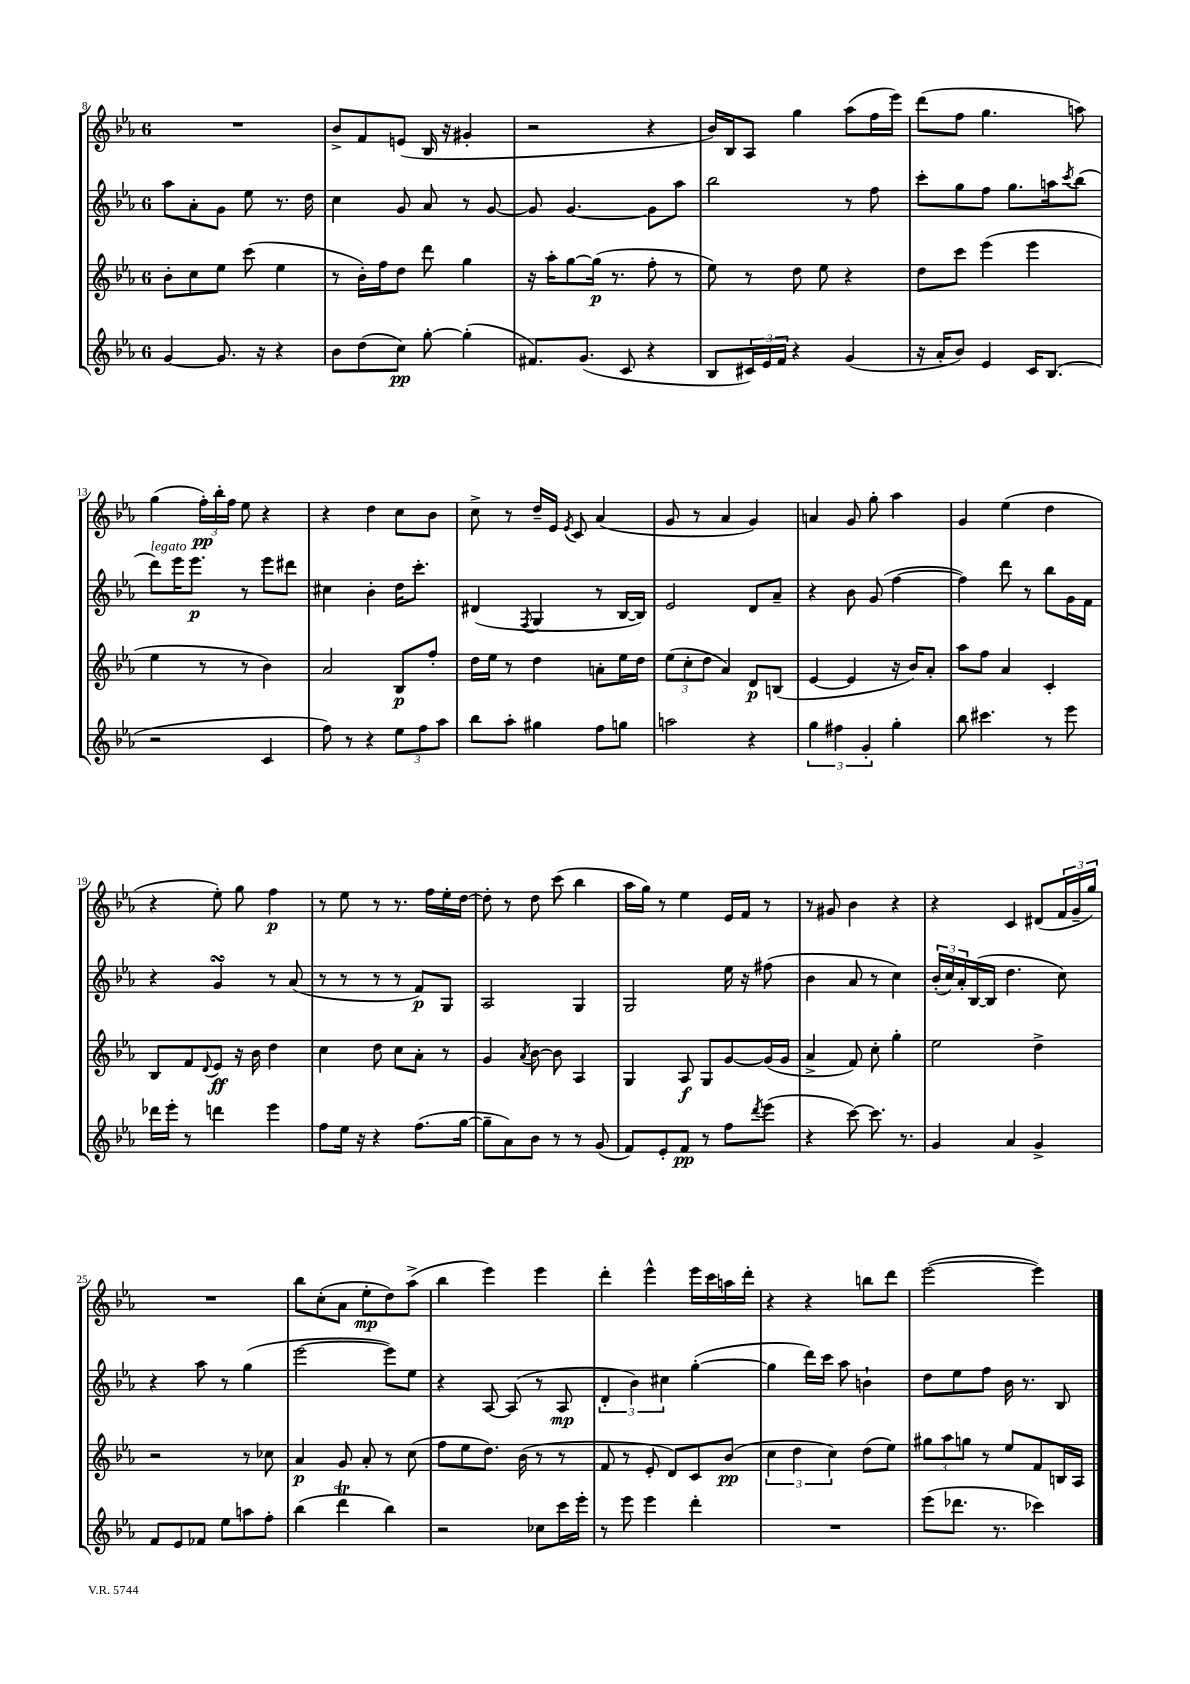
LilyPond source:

<<
\new StaffGroup <<
\new Staff = "s0" {
    \clef treble \key ees \major \once \override Staff.TimeSignature.style = #'single-digit \time 6/8
    R2. |
    bes'8-> f'8 e'8( bes16 r16 gis'4-. |
    r2 r4 |
    bes'16) bes16 aes8 g''4 aes''8( f''16 ees'''16) |
    d'''8( f''8 g''4. a''8) |
    g''4( \tuplet 3/2 { f''16-.\pp) bes''16-. f''16 } ees''8 r4 |
    r4 d''4 c''8 bes'8 |
    c''8-> r8 d''16-- ees'16 \acciaccatura { ees'8 } c'8 aes'4( |
    g'8 r8 aes'4 g'4) |
    a'4 g'8 g''8-. aes''4 |
    g'4 ees''4( d''4 |
    r4 ees''8-.) g''8 f''4\p |
    r8 ees''8 r8 r8. f''16 ees''16-. d''16~ |
    d''8-. r8 d''8 c'''8( bes''4 |
    aes''16 g''16) r8 ees''4 ees'16 f'16 r8 |
    r8 gis'8 bes'4 r4 |
    r4 c'4 dis'8( \tuplet 3/2 { f'16 g'16-- g''16) } |
    R2. |
    bes''8 c''8-.( aes'8 ees''8-.\mp d''8) aes''8->( |
    bes''4 ees'''4) ees'''4 |
    d'''4-. ees'''4-^ ees'''16 c'''16 a''16 d'''16-. |
    r4 r4 b''8 d'''8 |
    ees'''2~( ees'''4) \bar "|." |
}
\new Staff = "s1" {
    \clef treble \key ees \major \once \override Staff.TimeSignature.style = #'single-digit \time 6/8
    aes''8 aes'8-. g'8 ees''8 r8. d''16 |
    c''4 g'8 aes'8 r8 g'8~ |
    g'8 g'4.~ g'8 aes''8 |
    bes''2 r8 f''8 |
    c'''8-. g''8 f''8 g''8. a''16 \acciaccatura { c'''8 } bes''8( |
    d'''8^\markup { \italic "legato" }) ees'''16 ees'''8.\p r8 ees'''8 dis'''8 |
    cis''4 bes'4-. d''16 c'''8.-. |
    dis'4( \acciaccatura { f8 } g4 r8 bes16~ bes16) |
    ees'2 d'8 aes'8-- |
    r4 bes'8 g'8( f''4~ |
    f''4) d'''8 r8 bes''8 g'16 f'16 |
    r4 g'4\turn r8 aes'8( |
    r8 r8 r8 r8 f'8\p) g8 |
    aes2 g4 |
    g2 ees''16 r16 fis''8( |
    bes'4 aes'8 r8 c''4) |
    \tuplet 3/2 { bes'16-.( c''16) aes'16-. } bes16~( bes16 d''4. c''8) |
    r4 aes''8 r8 g''4( |
    ees'''2~ ees'''8) ees''8 |
    r4 aes8~ aes8( r8 aes8\mp |
    \tuplet 3/2 { d'4-. bes'4) cis''4 } g''4~-.( |
    g''4 d'''16) c'''16 aes''8 b'4-! |
    d''8 ees''8 f''8 bes'16 r8. bes8 \bar "|." |
}
\new Staff = "s2" {
    \clef treble \key ees \major \once \override Staff.TimeSignature.style = #'single-digit \time 6/8
    bes'8-. c''8 ees''8 c'''8( ees''4 |
    r8 bes'16-.) f''16 d''8 d'''8 g''4 |
    r16 aes''16-. g''8~ g''16\p( r8. f''8-. r8 |
    ees''8) r8 d''8 ees''8 r4 |
    d''8 c'''8 ees'''4( ees'''4 |
    ees''4 r8 r8 bes'4) |
    aes'2 bes8\p f''8-. |
    d''16 ees''16 r8 d''4 a'8-. ees''16 d''16 |
    \tuplet 3/2 { ees''8( c''8-. d''8 } aes'4) d'8\p b8( |
    ees'4~ ees'4 r16 bes'16) aes'8-. |
    aes''8 f''8 aes'4 c'4-. |
    bes8 f'8 \appoggiatura { d'8 } ees'8\ff r16 bes'16 d''4 |
    c''4 d''8 c''8 aes'8-. r8 |
    g'4 \acciaccatura { aes'8 } bes'8~ bes'8 aes4 |
    g4 aes8\f g8 g'8~ g'16( g'16 |
    aes'4-> f'8) c''8-. g''4-. |
    ees''2 d''4-> |
    r2 r8 ces''8 |
    aes'4\p g'8 aes'8-. r8 c''8( |
    f''8 ees''8 d''8.) bes'16( r8 r8 |
    f'8 r8 ees'8-. d'8) c'8 bes'8\pp( |
    \tuplet 3/2 { c''4 d''4 c''4) } d''8( ees''8) |
    \tuplet 3/2 { gis''8 aes''8 g''8 } r8 ees''8 f'8 b16 aes16 \bar "|." |
}
\new Staff = "s3" {
    \clef treble \key ees \major \once \override Staff.TimeSignature.style = #'single-digit \time 6/8
    g'4~ g'8. r16 r4 |
    bes'8 d''8( c''8\pp) g''8~-. g''4-.( |
    fis'8.) g'8.( c'8 r4 |
    bes8 \tuplet 3/2 { cis'16) ees'16 f'16 } r4 g'4( |
    r16 aes'16-. bes'8) ees'4 c'16 bes8.( |
    r2 c'4 |
    f''8) r8 r4 \tuplet 3/2 { ees''8 f''8 aes''8 } |
    bes''8 aes''8-. gis''4 f''8 g''8 |
    a''2 r4 |
    \tuplet 3/2 { g''4 fis''4 g'4-. } g''4-. |
    bes''8 cis'''4. r8 ees'''8 |
    des'''16 ees'''16-. r8 d'''4 ees'''4 |
    f''8 ees''16 r16 r4 f''8.( g''16~ |
    g''8-- aes'8) bes'8 r8 r8 g'8( |
    f'8) ees'8-. f'8\pp r8 f''8 \acciaccatura { d'''8 } ees'''8( |
    r4 c'''8~) c'''8. r8. |
    g'4 aes'4 g'4-> |
    f'8 ees'8 fes'8 ees''8 a''8 f''8-. |
    bes''4( d'''4\trill bes''4) |
    r2 ces''8 c'''16 ees'''16-. |
    r8 ees'''8 ees'''4 d'''4-. |
    R2. |
    ees'''8( des'''8. r8. ces'''4) \bar "|." |
}
>>
>>
\layout { \context { \Score currentBarNumber = #8 } }
